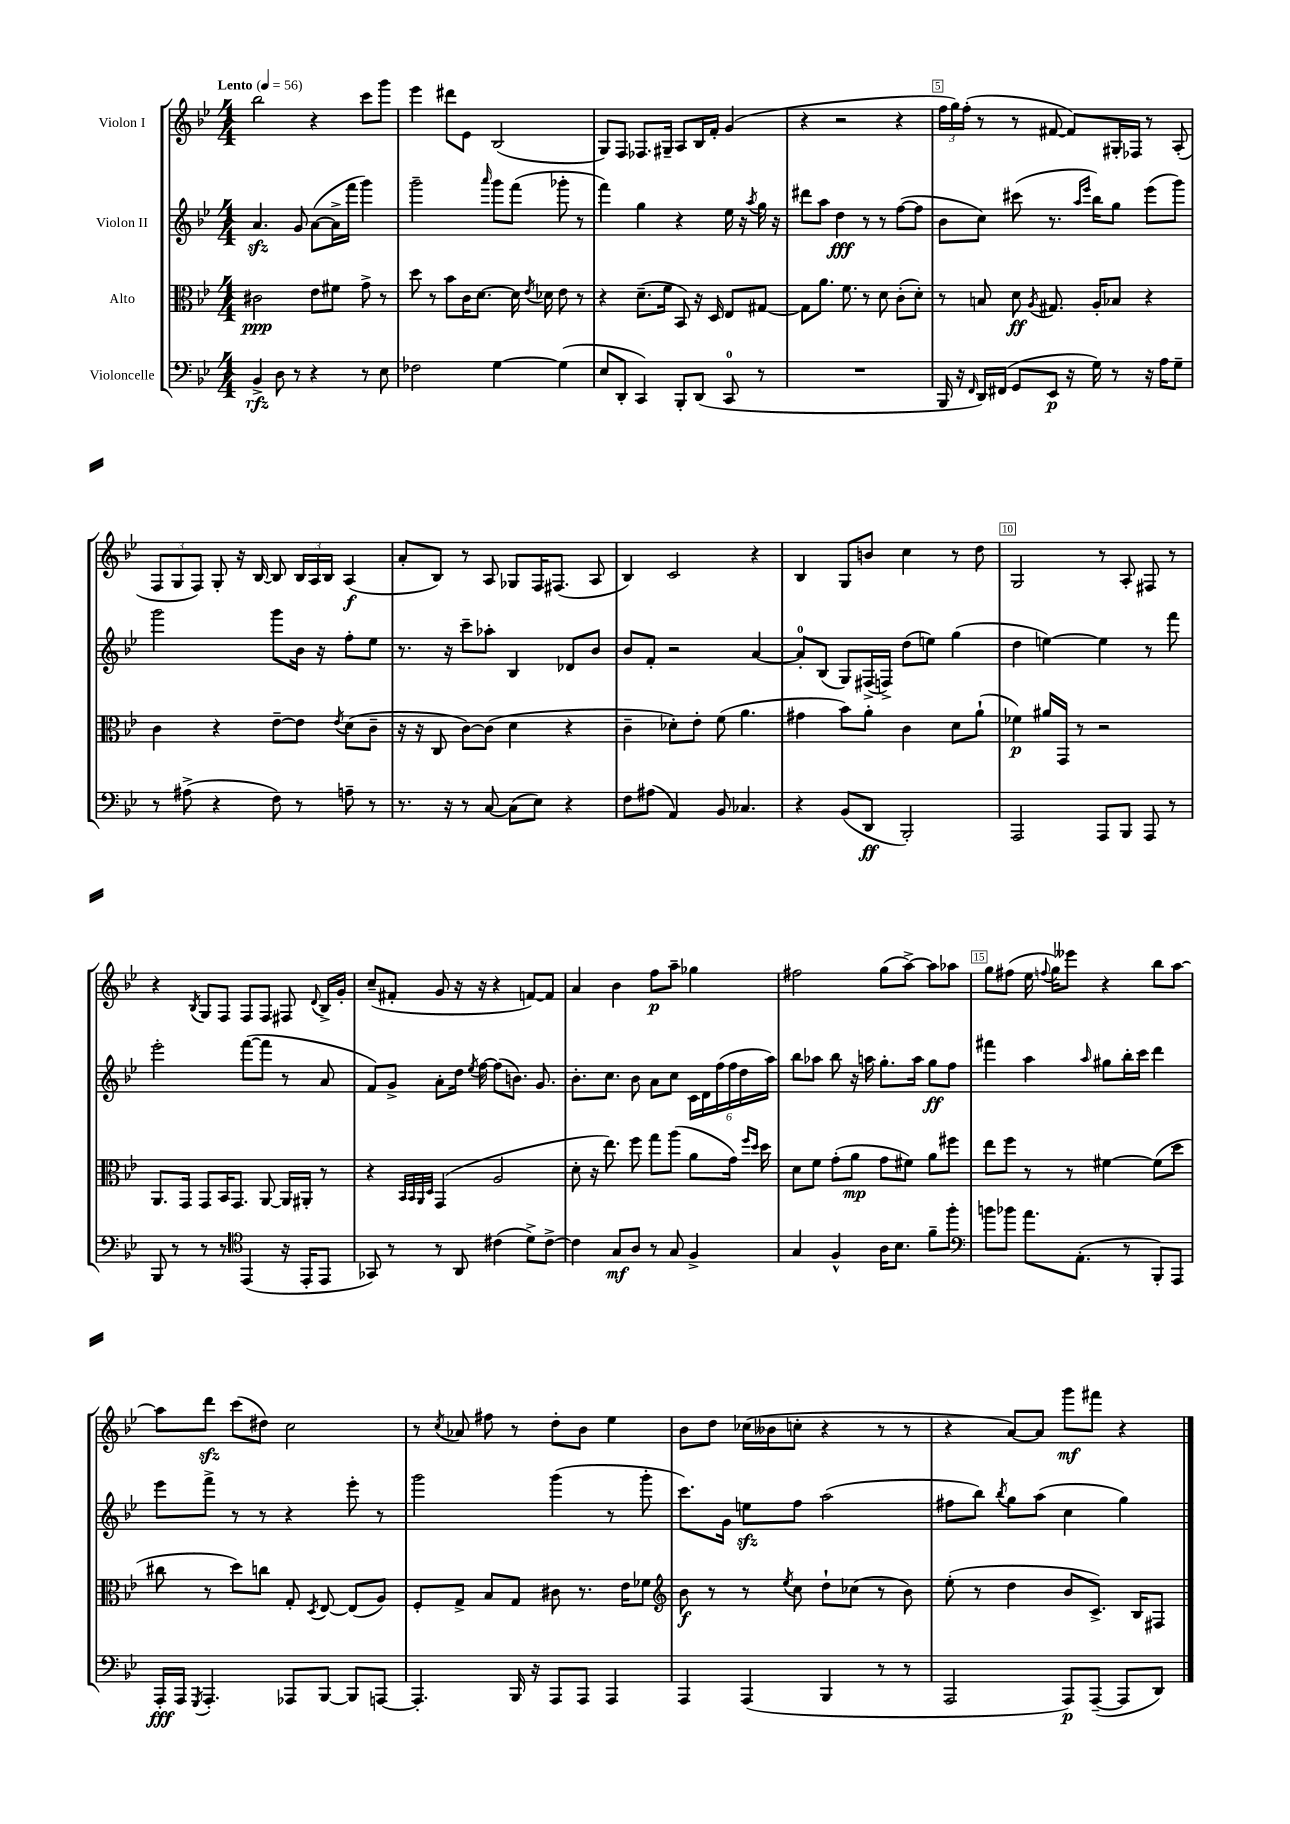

**kern	**kern	**kern	**kern
*staff4	*staff3	*staff2	*staff1
*clefF4	*clefC3	*clefG2	*clefG2
*k[b-e-]	*k[b-e-]	*k[b-e-]	*k[b-e-]
*M4/4	*M4/4	*M4/4	*M4/4
*MM56	*MM56	*MM56	*MM56
4BB-^/	2c#\	4.a/	2bb-\
8D\	.	.	.
8r	.	8g/	.
4r	8e-\L	([8a\L	4r
.	8f#\J	16a^\]L	.
.	.	16fff\JJ	.
8r	8g^\	4ggg\)	8ccc\L
8E-\	8r	.	8ggg\J
=	=	=	=
2F-\	8dd\	2ggg~\	4eee-\
.	8r	.	.
.	8b-\L	.	8ddd#\L
.	16c\K	.	8e-\J
.	[8.d\J	.	.
.	.	16qqaaa/	.
[4G\	.	8ggg\L	(2B-/
.	16d\]	(8fff\J	.
.	8qe-/	.	.
.	16d-\	.	.
(4G\]	8e-\	8ggg-'\	.
.	8r	8r	.
=	=	=	=
8E-/L	4r	4fff\)	8G/L)
8DD'/J	.	.	8F/J
4CC/)	(8.d~\L	4gg\	8.F-/L
.	16f\Jk	.	16G#~/Jk
8BBB-'/L	8BB-/)	4r	8A/L
(8DD/J	16r	.	16B-/L
.	16D/	.	16f'/JJ
8CC/	8E-/L	16ee-\	(4g/
.	.	16r	.
.	.	8qaa/	.
8r	[8G#/J	16gg\	.
.	.	16r	.
=	=	=	=
1r	8G#\]L	8ddd#\L	4r
.	8.a\J	8aa\J	.
.	.	4dd\	2r
.	8.f\	.	.
.	8r	8r	.
.	8d\	8r	.
.	(8c'\L	([8ff\L	4r
.	8d'\J)	8ff\]J	.
=	=	=	=
16BBB-/	8r	8b-\L	24ff\LL
.	.	.	24gg\)
16r	.	.	.
.	.	.	(24ff'\JJ
16qqFF/	.	.	.
16DD/LL)	8B/	8cc\J)	8r
(16FF#/JJ	.	.	.
8GG/L	8d\	(8ccc#\	8r
.	8qA/	.	.
8EE-/J	8.G#/	8.r	[8f#/
16r	.	.	8f#/]L)
.	.	16qqaa/LL	.
.	.	16qqeee-/JJ	.
16G\)	16A'/LK	16bb-\LK)	.
8r	8B-/J	8gg\J	16G#'/L
.	.	.	16F-/JJ
16r	4r	(8eee-\L	8r
16A\LK	.	.	.
8G~\J	.	8ggg\J)	(8A'/
=	=	=	=
8r	4c\	2ggg\	12F/L
.	.	.	12G/
(8A#^\	.	.	.
.	.	.	12F/J)
4r	4r	.	8G'/
.	.	.	16r
.	.	.	[16B-/
8F\)	[8e-~\L	8ggg\L	8B-/]
8r	8e-\]J	16b-\Jk	24B-/LL
.	.	.	24A/
.	.	16r	.
.	.	.	24B-/JJ
.	8qe-/	.	.
8A~\	(8d\L	8ff'\L	(4A/
8r	8c~\J	8ee-\J	.
=	=	=	=
8.r	16r	8.r	8a'/L
.	16r	.	.
.	8C/	.	8B-/J)
16r	.	16r	.
8r	[8c\L)	8ccc~\L	8r
[8C/	(8c\]J	8aa-'\J	8A/
(8C\]L	4d\	4B-/	8G-/L
8E-\J)	.	.	16F/K
.	.	.	(8.F#/J
4r	4r	8d-/L	.
.	.	8b-/J	8A/
=	=	=	=
8F\L	4c~\	8b-/L	4B-/)
(8A#\J	.	8f'/J	.
4AA/)	8d-'\L)	2r	2c/
.	8e-'\J	.	.
8BB-/	(8f\	.	.
4.C-/	4.a\	.	.
.	.	[4a/	4r
=	=	=	=
4r	4g#\	8a'/]L	4B-/
.	.	(8B-/J	.
(8BB-/L	8b-\L)	8G/L)	8G/L
8DD/J	8a'\J	(16F#^/L	8b/J
.	.	16F^/JJ)	.
2BBB-'/)	4c\	(8dd\L	4cc\
.	.	8ee\J)	.
.	8d\L	(4gg\	8r
.	(8a`\J	.	8dd\
=	=	=	=
2AAA/	4f-\)	4dd\	2G/
.	16a#/LL	[4ee\)	.
.	16GG/JJ	.	.
.	8r	.	.
8AAA/L	2r	4ee\]	8r
8BBB-/J	.	.	8A'/
8AAA/	.	8r	8F#/
8r	.	8fff\	8r
=	=	=	=
8BBB-/	8.AA/L	2eee-'\	4r
8r	.	.	.
.	16GG/Jk	.	.
.	.	.	8qB-/
8r	8GG/L	.	8G/L
8r	16BB-/K	.	8F/J
.	8.GG/J	.	.
*clefC4	*	*	*
(4EE-/	.	([8fff\L	8F/L
.	[8AA/	8fff\]J	8F/J
16r	16AA/]LL	8r	8F#/
16EE-'/LK	16AA#'/JJ	.	.
.	.	.	8qqd/
8EE-/J	8r	8a/	16B-^/LL
.	.	.	16g'/JJ
=	=	=	=
8GG-/)	4r	8f/L)	(8cc~/L
8r	.	8g^/J	8f#'/J
.	32qqBB-/LLL	.	.
.	32qqBB-/	.	.
.	32qqAA/	.	.
.	32qqD/JJJ	.	.
8r	(4GG/	8a'\L	8g/
8AA/	.	16dd\Jk	16r
.	.	8qee-/	.
.	.	[16ff\	16r
(4c#\	2A/	(8ff\]L	4r
.	.	8.b\J)	.
8d^\L)	.	.	[8f/L)
.	.	8.g/	.
[8c#^\J	.	.	8f/]J
=	=	=	=
4c#\]	8d'\	8.b-'\L	4a/
.	16r	.	.
.	8.ee-\)	8.cc\J	.
8G/L	.	.	4b-\
8A/J	8ff\	8b-\	.
8r	8gg\L	8a\L	8ff\L
8G/	(8aa\J	8cc\J	8aa~\J
4F^/	8a\L	24c\LL	4gg-\
.	.	24d\	.
.	.	(24ff\	.
.	16g\Jk)	24ff\	.
.	.	24dd\	.
.	16qqff/LL	.	.
.	16qqdd/JJ	.	.
.	16dd\	.	.
.	.	24aa\JJ)	.
=	=	=	=
4G/	8d\L	8bb-\L	2ff#\
.	8f\J	8aa-\J	.
4F^^/	(8g'\L	8bb-\	.
.	8a\J	16r	.
.	.	16aa\	.
16A\LK	8g\L	8.gg'\L	(8gg\L
8.B-\J	.	.	.
.	8f#\J)	.	[8aa^\J)
.	.	16aa\Jk	.
8f~\L	8a\L	8gg\L	8aa\]L
8ff'\J	8ff#\J	8ff\J	8aa-\J
=	=	=	=
*clefF4	*	*	*
8b\L	8ee-\L	4fff#\	8gg\L
8b-\J	8ff\J	.	(8ff#\J
8.a\L	8r	4aa\	16ee-\
.	.	.	8qqff/
.	.	.	16gg\LK)
.	8r	.	8eee--\J
(8.AA'\J	.	.	.
.	.	16qqaa/	.
.	[4f#\	8gg#\L	4r
8r	.	16bb-'\L	.
.	.	16ccc\JJ	.
8BBB-'/L)	(8f#\]L	4ddd\	8bb-\L
8AAA/J	8dd\J	.	[8aa\J
=	=	=	=
16AAA'/LL	8cc#\	8eee-\L	8aa\]L
16AAA/JJ	.	.	.
8qGGG/	.	.	.
4.AAA'/	8r	8fff^\J	8ddd\J
.	8dd\L)	8r	(8ccc\L
.	8cc\J	8r	8dd#\J)
8AAA-/L	8G'/	4r	2cc\
.	8qD/	.	.
[8BBB-/J	[8E-/	.	.
8BBB-/]L	(8E-/]L	8eee-'\	.
[8AAA/J	8A/J)	8r	.
=	=	=	=
4.AAA'/]	8F'/L	2ggg\	8r
.	.	.	8qcc/
.	8G^/J	.	8a-/
.	8B-/L	.	8ff#\
16BBB-/	8G/J	.	8r
16r	.	.	.
8AAA/L	8c#\	(4ggg\	8dd'\L
8AAA/J	8.r	.	8b-\J
4AAA/	.	8r	4ee-\
.	16e-\LK	.	.
.	8f-\J	8ggg'\	.
=	=	=	=
*	*clefG2	*	*
4AAA/	8b-\	8.ccc\L)	8b-\L
.	8r	.	8dd\J
.	.	16g\Jk	.
(4AAA/	8r	8ee\L	(16cc-\LL
.	.	.	16b--\J
.	8qee-/	.	.
.	8cc\	8ff\J	8cc'\J
4BBB-/	8dd`\L	(2aa\	4r
.	(8cc-\J	.	.
8r	8r	.	8r
8r	8b-\)	.	8r
=	=	=	=
2AAA/	(8ee-'\	8ff#\L	4r
.	8r	8bb-\J)	.
.	.	8qbb-/	.
.	4dd\	8gg\L	[8a/L)
.	.	(8aa\J	8a/]J
8AAA/L)	8b-/L	4cc\	8ggg\L
([8AAA~/J	8.c^/J)	.	8fff#\J
8AAA/]L	.	4gg\)	4r
.	16B-/LK	.	.
8DD/J)	8F#/J	.	.
==	==	==	==
*-	*-	*-	*-
